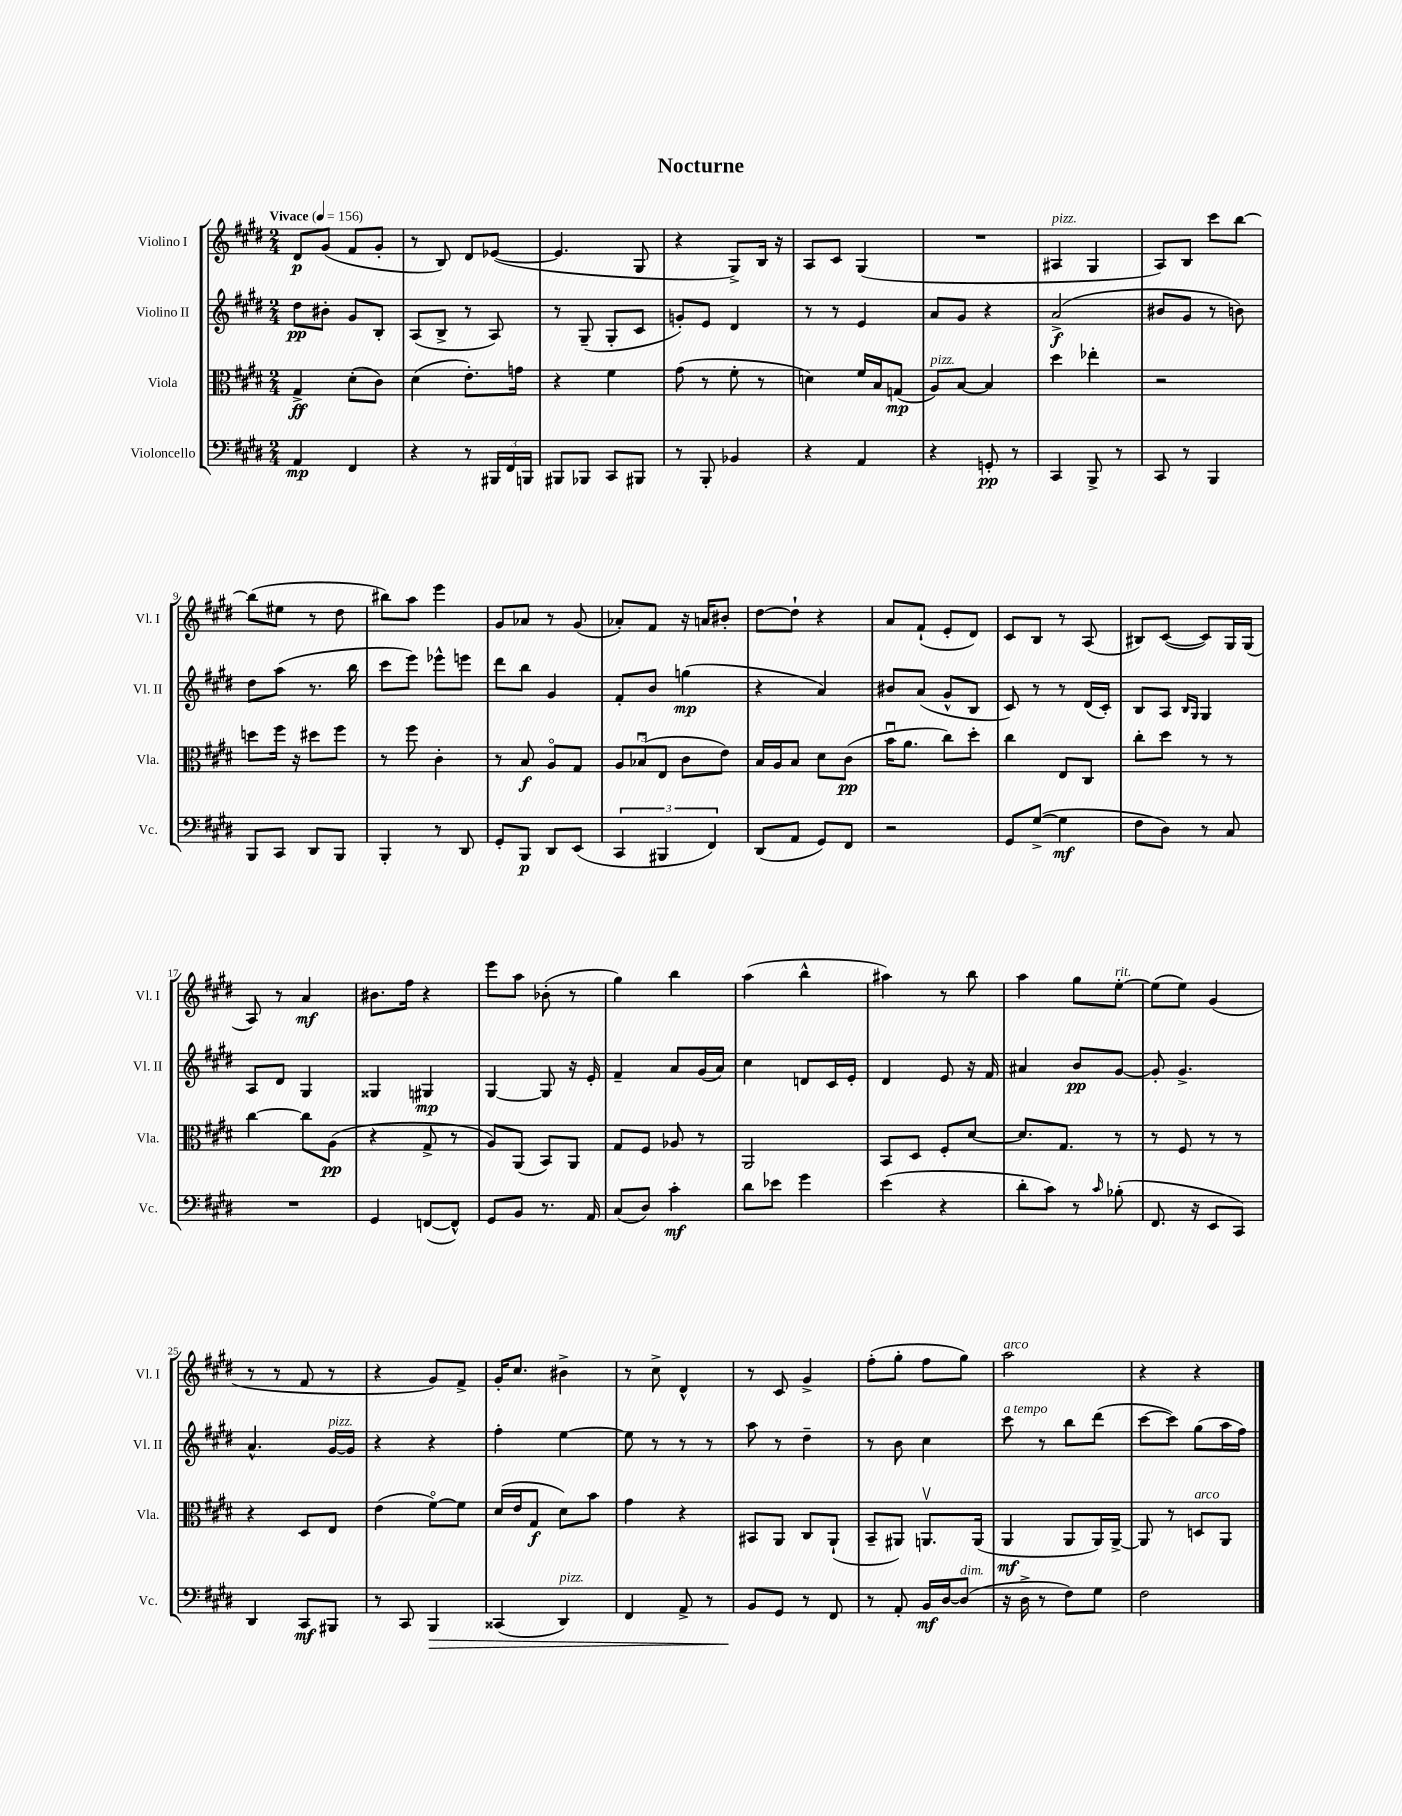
\header { title = "Nocturne" }
<<
\new StaffGroup <<
\new Staff = "s0" \with { instrumentName = "Violino I" shortInstrumentName = "Vl. I" } {
    \clef treble \key e \major \numericTimeSignature \time 2/4 \tempo "Vivace" 4 = 156
    dis'8\p gis'8( fis'8 gis'8-. |
    r8 b8) dis'8 ees'8~( |
    ees'4. gis8 |
    r4 gis8->) b16 r16 |
    a8 cis'8 gis4( |
    R2 |
    ais4^\markup { \italic "pizz." } gis4 |
    a8) b8 cis'''8 b''8~ |
    b''8( eis''8 r8 dis''8 |
    bis''8) a''8 e'''4 |
    gis'8 aes'8 r8 gis'8( |
    aes'8-.) fis'8 r16 a'16 bis'8-. |
    dis''8~ dis''8-! r4 |
    a'8 fis'8-!( e'8-. dis'8) |
    cis'8 b8 r8 a8( |
    bis8) cis'8~( cis'8) gis16 gis16( |
    a8) r8 a'4\mf |
    bis'8. fis''16 r4 |
    e'''8 a''8 bes'8-.( r8 |
    gis''4) b''4 |
    a''4( b''4-^ |
    ais''4) r8 b''8 |
    a''4 gis''8 e''8~-.^\markup { \italic "rit." } |
    e''8( e''8) gis'4( |
    r8 r8 fis'8 r8 |
    r4 gis'8) fis'8-> |
    gis'16-. cis''8. bis'4-> |
    r8 cis''8-> dis'4-^ |
    r8 cis'8 gis'4-> |
    fis''8-.( gis''8-. fis''8 gis''8) |
    a''2^\markup { \italic "arco" } |
    r4 r4 \bar "|." |
}
\new Staff = "s1" \with { instrumentName = "Violino II" shortInstrumentName = "Vl. II" } {
    \clef treble \key e \major \numericTimeSignature \time 2/4
    dis''8\pp bis'8-. gis'8 b8-. |
    a8( b8-> r8 a8) |
    r8 gis8--( gis8-. cis'8 |
    g'8-.) e'8 dis'4 |
    r8 r8 e'4 |
    a'8 gis'8 r4 |
    a'2->\f( |
    bis'8 gis'8 r8 b'8) |
    dis''8 a''8( r8. b''16 |
    cis'''8 e'''8) ees'''8-^ e'''8 |
    dis'''8 b''8 gis'4 |
    fis'8-. b'8 g''4\mp( |
    r4 a'4) |
    bis'8 a'8( gis'8-^ b8 |
    cis'8) r8 r8 dis'16( cis'16-.) |
    b8 a8 \grace { b16 gis16 } gis4 |
    a8 dis'8 gis4 |
    gisis4 gis4\mp |
    gis4~ gis8 r16 e'16-. |
    fis'4-- a'8 gis'16( a'16) |
    cis''4 d'8 cis'16 e'16-. |
    dis'4 e'8 r16 fis'16 |
    ais'4 b'8\pp gis'8~ |
    gis'8-. gis'4.-> |
    a'4.-^ gis'16~^\markup { \italic "pizz." } gis'16 |
    r4 r4 |
    fis''4-. e''4~ |
    e''8 r8 r8 r8 |
    a''8 r8 dis''4-- |
    r8 b'8 cis''4 |
    cis'''8^\markup { \italic "a tempo" } r8 b''8 dis'''8( |
    cis'''8~ cis'''8) gis''8( a''16 fis''16) \bar "|." |
}
\new Staff = "s2" \with { instrumentName = "Viola" shortInstrumentName = "Vla." } {
    \clef alto \key e \major \numericTimeSignature \time 2/4
    gis4->\ff dis'8-.( cis'8) |
    dis'4( e'8.-.) g'16 |
    r4 fis'4 |
    gis'8( r8 fis'8-. r8 |
    d'4) fis'16 b16 g8\mp( |
    a8^\markup { \italic "pizz." }) b8~ b4 |
    dis''4 ees''4-. |
    r2 |
    d''8 fis''16 r16 dis''8 fis''8 |
    r8 fis''8 cis'4-. |
    r8 b8\f a8\flageolet gis8 |
    \tuplet 3/2 { a8 bes8\downbow( e8 } cis'8 e'8) |
    b16 a16 b8 dis'8 cis'8\pp( |
    b'16\downbow a'8. cis''8) dis''8-. |
    cis''4 e8 cis8 |
    cis''8-. dis''8 r8 r8 |
    cis''4~ cis''8 a8\pp( |
    r4 gis8-> r8 |
    a8) a,8( b,8) a,8 |
    gis8 fis8 aes8 r8 |
    a,2 |
    b,8 dis8 fis8-. dis'8~ |
    dis'8. gis8. r8 |
    r8 fis8 r8 r8 |
    r4 dis8 e8 |
    e'4( fis'8~\flageolet) fis'8 |
    dis'16( e'16 gis8\f dis'8) b'8 |
    gis'4 r4 |
    bis,8 a,8 cis8 a,8-!( |
    b,8-- ais,8) a,8.\upbow a,16( |
    a,4\mf a,8 a,16) a,16~-> |
    a,8 r8 d8^\markup { \italic "arco" } a,8 \bar "|." |
}
\new Staff = "s3" \with { instrumentName = "Violoncello" shortInstrumentName = "Vc." } {
    \clef bass \key e \major \numericTimeSignature \time 2/4
    a,4\mp fis,4 |
    r4 r8 \tuplet 3/2 { bis,,16 fis,16 b,,16 } |
    bis,,8 bes,,8 cis,8 bis,,8 |
    r8 b,,8-. bes,4 |
    r4 a,4 |
    r4 g,8-.\pp r8 |
    cis,4 b,,8-> r8 |
    cis,8 r8 b,,4 |
    b,,8 cis,8 dis,8 b,,8 |
    b,,4-. r8 dis,8 |
    gis,8-. b,,8\p dis,8 e,8( |
    \tuplet 3/2 { cis,4 bis,,4 fis,4) } |
    dis,8( a,8 gis,8) fis,8 |
    r2 |
    gis,8 gis8~->( gis4\mf |
    fis8 dis8) r8 cis8 |
    R2 |
    gis,4 f,8~( f,8-^) |
    gis,8 b,8 r8. a,16 |
    cis8( dis8) cis'4-.\mf |
    dis'8 ees'8 gis'4 |
    e'4( r4 |
    dis'8-. cis'8) r8 \grace { cis'16 } bes8-.( |
    fis,8. r16 e,8 cis,8) |
    dis,4 cis,8\mf bis,,8 |
    r8 cis,8 b,,4\> |
    cisis,4( dis,4^\markup { \italic "pizz." }) |
    fis,4 a,8-> r8 |
    b,8\! gis,8 r8 fis,8 |
    r8 a,8-. b,16\mf dis16~ dis8^\markup { \italic "dim." }( |
    r16 dis16-> r8 fis8) gis8 |
    fis2 \bar "|." |
}
>>
>>
